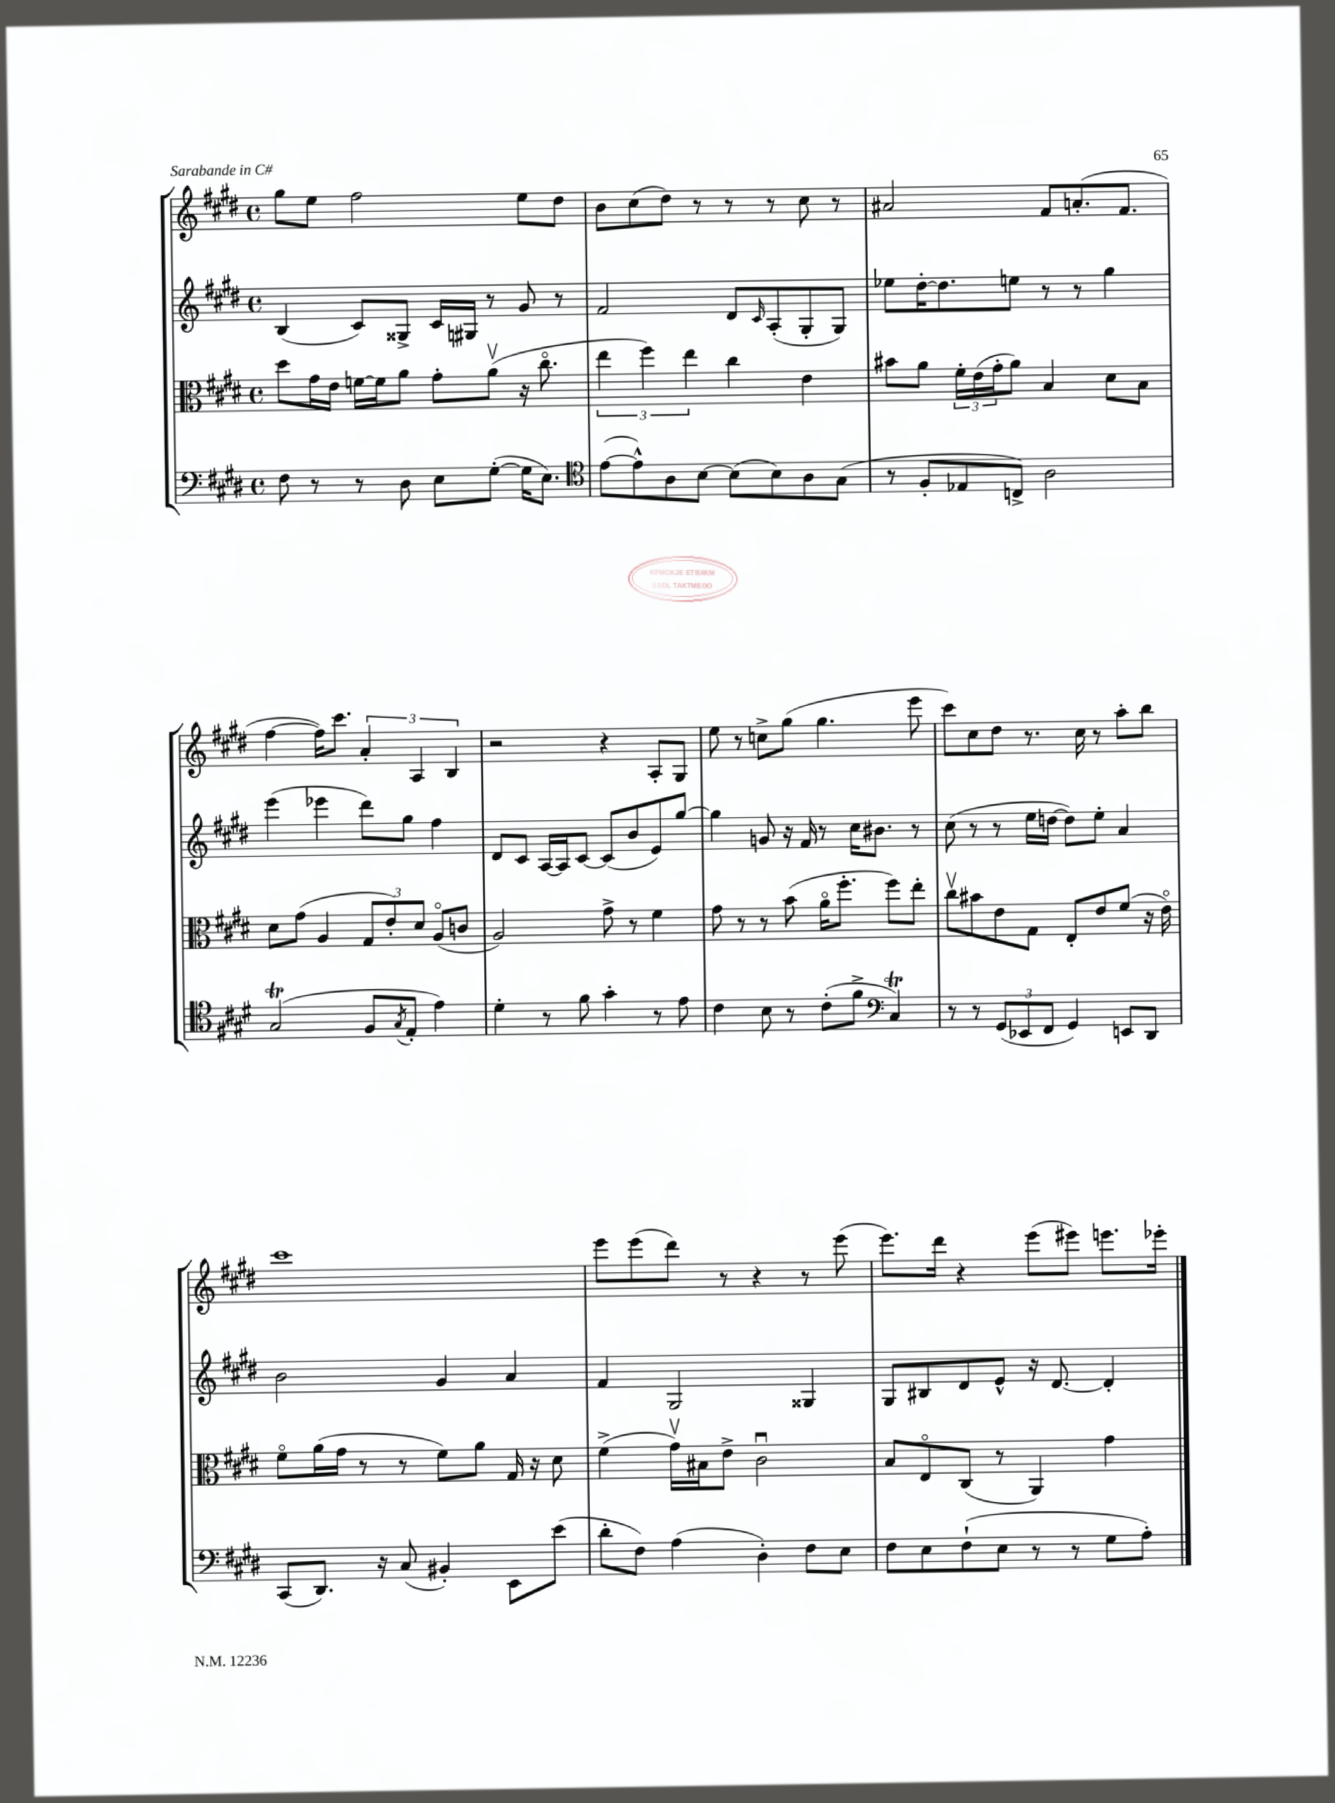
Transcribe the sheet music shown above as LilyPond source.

<<
\new StaffGroup <<
\new Staff = "s0" {
    \clef treble \key e \major \defaultTimeSignature \time 4/4
    gis''8 e''8 fis''2 e''8 dis''8 |
    b'8 cis''8( dis''8) r8 r8 r8 cis''8 r8 |
    ais'2 fis'8 a'8.-.( fis'8. |
    fis''4~ fis''16) cis'''8. \tuplet 3/2 { a'4-. a4 b4 } |
    r2 r4 a8-. gis8 |
    e''8 r8 c''8-> gis''8( gis''4. e'''8 |
    cis'''8) cis''8 dis''8 r8. cis''16 r8 a''8-. b''8 |
    cis'''1 |
    e'''8 e'''8( dis'''8) r8 r4 r8 e'''8( |
    e'''8.) dis'''16 r4 e'''8( eis'''8) e'''8. ees'''16-. \bar "|." |
}
\new Staff = "s1" {
    \clef treble \key e \major \defaultTimeSignature \time 4/4
    b4( cis'8) gisis8-> cis'16 gis16 r8 gis'8 r8 |
    fis'2 dis'8 \grace { cis'16 } a8-.( gis8-. gis8) |
    ees''8 dis''16~-. dis''8. e''8 r8 r8 gis''4 |
    e'''4( ees'''4 dis'''8) gis''8 fis''4 |
    dis'8 cis'8 a16~ a16 cis'8~ cis'8( b'8 e'8) gis''8~ |
    gis''4 g'8 r16 fis'16 r8 cis''16 bis'8. r8 |
    cis''8( r8 r8 e''16 d''16~ d''8) e''8-. a'4 |
    b'2 gis'4 a'4 |
    fis'4 gis2 gisis4 |
    gis8 bis8 dis'8 e'8-^ r16 dis'8.~ dis'4-. \bar "|." |
}
\new Staff = "s2" {
    \clef alto \key e \major \defaultTimeSignature \time 4/4
    dis''8 gis'16 e'16 f'16~ f'16 a'8 gis'8-. a'8\upbow( r16 cis''8.\flageolet |
    \tuplet 3/2 { e''4 fis''4) e''4 } cis''4 e'4 |
    bis'8 a'8 \tuplet 3/2 { fis'16-. e'16( gis'16-. } a'8) b4 dis'8 b8 |
    dis'8 gis'8( a4 \tuplet 3/2 { gis8 e'8-.) dis'8 } a8\flageolet( c'8 |
    a2) gis'8-> r8 fis'4 |
    gis'8 r8 r8 b'8( a'16\flageolet fis''8.-. fis''8) e''8-. |
    cis''8\upbow bis'8 e'8 gis8 e8-. e'8 fis'8( r16 e'16\flageolet) |
    fis'8\flageolet a'16( gis'16 r8 r8 fis'8) a'8 gis16 r16 dis'8 |
    fis'4->( gis'16\upbow) bis16 e'8-> cis'2\downbow |
    b8 e8\flageolet cis8( r8 a,4) gis'4 \bar "|." |
}
\new Staff = "s3" {
    \clef bass \key e \major \defaultTimeSignature \time 4/4
    fis8 r8 r8 dis8 e8 gis8~-.( gis16 e8.) |
    \clef tenor e'8~( e'8-^) a8 b8~ b8( b8) a8 gis8( |
    r8 fis8-. ees8 c8->) a2 |
    gis2\trill( fis8 \acciaccatura { gis8 } e8-. e'4) |
    dis'4-. r8 fis'8 gis'4-. r8 e'8 |
    cis'4 b8 r8 cis'8-.( fis'8-> \clef bass cis4\trill) |
    r8 r8 \tuplet 3/2 { gis,8( ees,8 fis,8 } gis,4) e,8 dis,8 |
    cis,8( dis,8.) r16 cis8( bis,4-.) e,8 e'8( |
    dis'8-. fis8) a4( dis4-.) fis8 e8 |
    fis8 e8 fis8-!( e8 r8 r8 gis8 a8-.) \bar "|." |
}
>>
>>
\layout { \context { \Score \remove "Bar_number_engraver" } }
